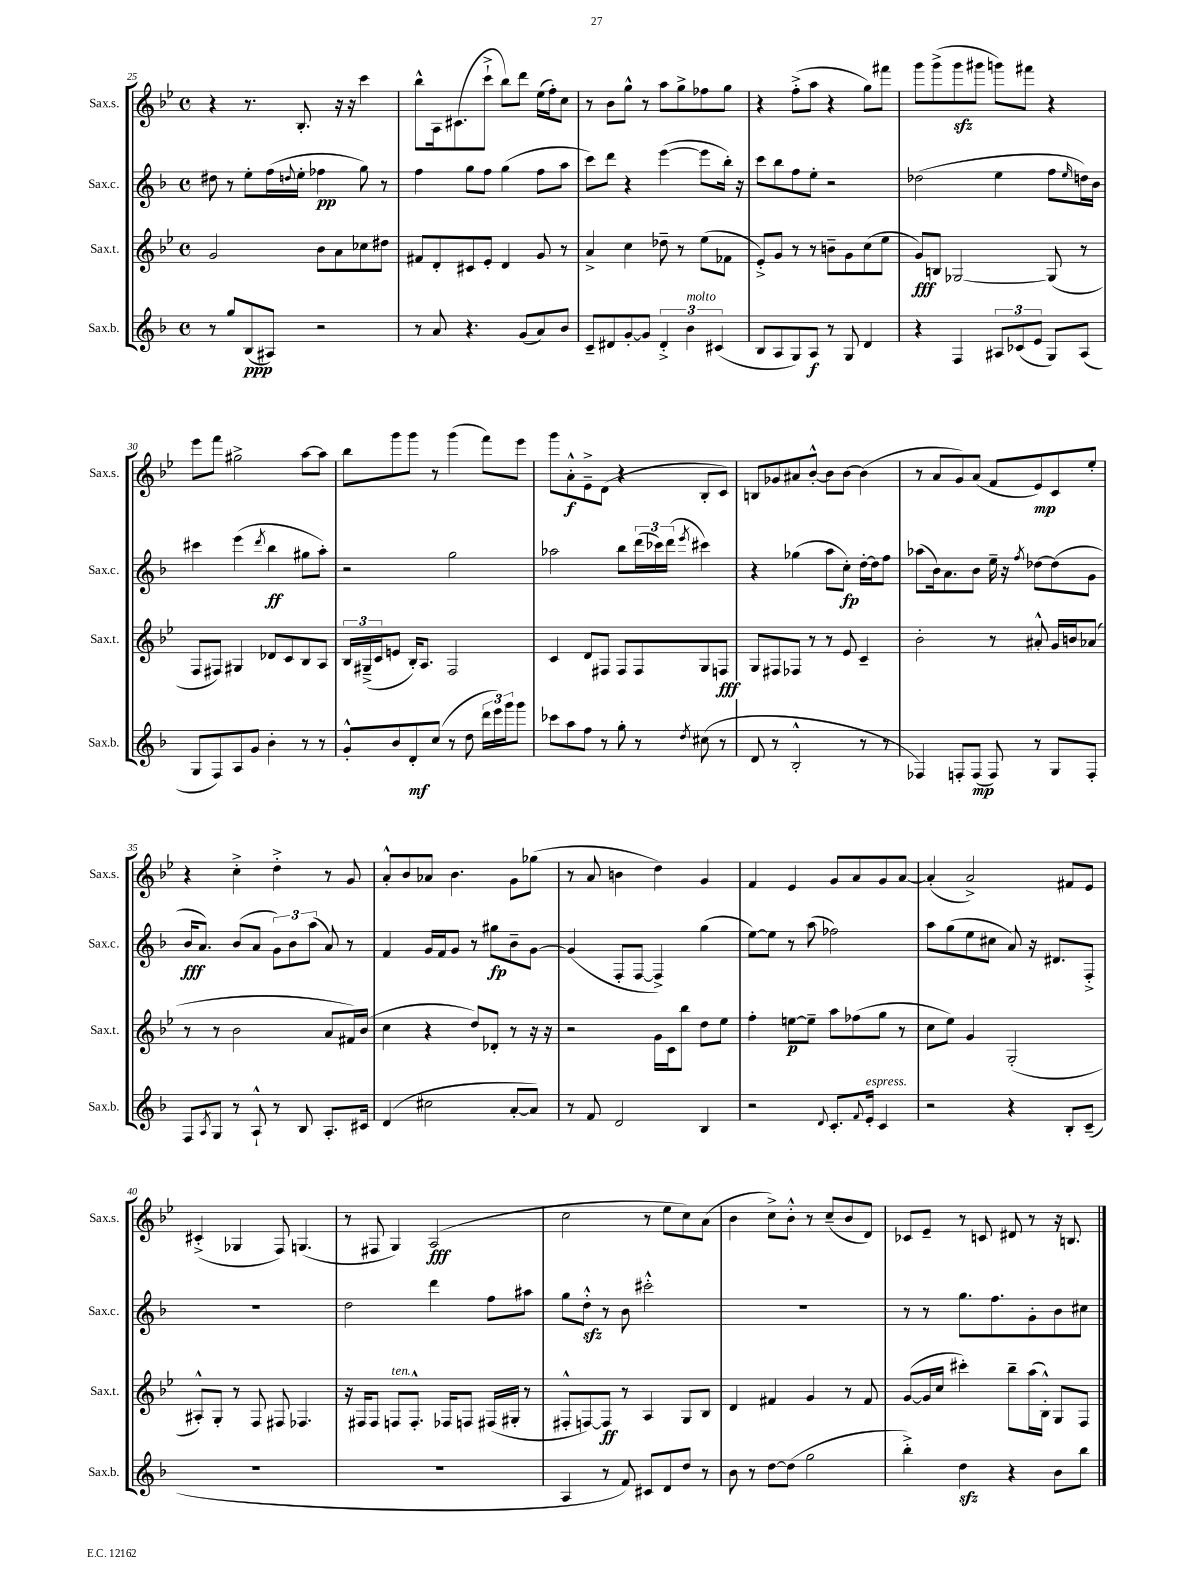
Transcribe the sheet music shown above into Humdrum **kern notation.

**kern	**kern	**kern	**kern
*staff4	*staff3	*staff2	*staff1
*clefG2	*clefG2	*clefG2	*clefG2
*k[b-]	*k[b-e-]	*k[b-]	*k[b-e-]
*M4/4	*M4/4	*M4/4	*M4/4
*met(c)	*met(c)	*met(c)	*met(c)
8r	2g/	8dd#\	4r
8gg/L	.	8r	.
(8B-/	.	8ee'\L	8.r
8A#/J)	.	(16ff\L	.
.	.	8qqdd/	.
.	.	16ee'\JJ	8.B-'/
2r	8b-\L	4ff-\	.
.	8a\	.	16r
.	.	.	16r
.	8cc-\	8gg\)	4ccc\
.	8dd#\J	8r	.
=	=	=	=
8r	8f#/L	4ff\	8bb-^^\L
8a/	8d'/	.	16A\k
.	.	.	(8.c#\
4.r	8c#/	8gg\L	.
.	8e-'/J	8ff\J	8ccc`^\J
.	4d/	(4gg\	8bb-\L)
(8g/L	.	.	8ddd\J
8a/)	8g/	8ff\L	(16ee-\LL
.	.	.	16ff'\J)
8b-/J	8r	8aa\J	8cc\J
=	=	=	=
8c~/L	4a^/	8ccc\L)	8r
8d#/	.	8ddd\J	8b-\L
[8g'/	4cc\	4r	8gg^^\J
8g/]J	.	.	8r
6d#'^/	8dd-~\	([4eee\	8aa\L
.	8r	.	8gg^\
6b-\	.	.	.
.	(8ee-\L	8eee\]L	8ff-\
(6c#/	.	.	.
.	8f-\J	16bb-'\Jk)	8gg\J
.	.	16r	.
=	=	=	=
8B-/L	8e-'^/L)	8ccc\L	4r
8A/	8g/J	8bb-\	.
8G/)	8r	8ff\	(8ff'^\L
8A/J	8r	8ee'\J	8aa\J
8r	8b~\L	2r	4r
8G/	8g\	.	.
4d/	(8cc\	.	8gg\L)
.	8ee-\J	.	8fff#\J
=	=	=	=
4r	8g/L)	(2dd-\	8ggg\L
.	8B/J	.	(8ggg^\
4F/	[2G-/	.	8ggg\
.	.	.	8ggg#\J
12A#/L	.	4ee\	8ggg\L)
(12c-/	.	.	.
.	.	.	8fff#\J
12e/J	.	.	.
8G/L)	(8G-/]	8ff\L	4r
.	.	16qqee/	.
(8A#/J	8r	16dd\L)	.
.	.	16b-\JJ	.
=	=	=	=
8G/L	8F/L	4ccc#\	8eee-\L
8F/)	8F#/J)	.	8fff\J
8A/	4G#/	(4eee\	2gg#^\
8g/J	.	.	.
.	.	8qddd/	.
4b-'\	8d-/L	4bb-\	.
.	8c/	.	.
8r	8B-/	8gg#\L	[8aa\L
8r	8A/J	8aa'\J)	8aa\]J
=	=	=	=
8g'^^/L	24B-/LL	2r	8bb-\L
.	(24G#~^/	.	.
.	24c/J	.	.
8b-/	8e/J	.	8ggg\
8d'/	16B-'/LK)	.	8ggg\J
.	8.A/J	.	.
(8cc/J	.	.	8r
8r	2F/	2gg\	(4ggg\
8dd\	.	.	.
24ddd\LL	.	.	8fff\L)
24eee\)	.	.	.
24ggg\J	.	.	.
8ggg\J	.	.	8eee-\J
=	=	=	=
8ccc-\L	4c/	2aa-\	8ggg\L
8aa\	.	.	8a'^^\
8ff\J	8d/L	.	8e-~^\
8r	8F#/J	.	(8d\J
8gg'\	8F#/L	8bb-\L	4r
8r	8F#/	(24ddd\L	.
.	.	24ccc-\)	.
.	.	(24ddd\JJ	.
8qdd/	.	8qeee/	.
(8cc#\	8G/	4ccc#\)	8B-'/L
8r	8F/J	.	8c/J)
=	=	=	=
8d/	8G/L	4r	8B/L
8r	8F#/	.	8g-/
2B-'^^/	8F-/J	(4gg-\	8a#/
.	8r	.	[8b-'^^/J
.	8r	8aa\L	8b-\]L
.	8e-/	8cc'\J)	[8b-\J
8r	4c~/	[16dd'\LL	(4b-\]
.	.	16dd\]J	.
8r	.	8ff\J	.
=	=	=	=
4F-/)	2b-'\	(8aa-\L	8r
.	.	16b-\k)	8a/L
.	.	8.a\	.
8F'/L	.	.	8g/)
(8F/J	.	8b-\J	(8a/J
8F/)	8r	16ee~\	8f/L
.	.	16r	.
.	.	8qff/	.
8r	8a#'^^/	[8dd-\L	8e-/)
8G/L	16g/LL	(8dd-\]	8c/
.	16b/J	.	.
8F'/J	(8a-/J	8g\J	8ee-'/J
=	=	=	=
8F/L	8r	16b-/LK	4r
.	.	8.a/J)	.
8qA/	.	.	.
8G/J	8r	.	.
8r	2b-\	(8b-/L	4cc'^\
8A`^^/	.	8a/J	.
8r	.	12g\L)	4dd'^\
.	.	12b-\	.
8B-/	.	.	.
.	.	(12aa\J	.
8.A'/L	8a/L	8a/)	8r
.	16f#/L)	8r	8g/
16c#/Jk	(16b-/JJ	.	.
=	=	=	=
(4d/	4cc\	4f/	8a'^^/L
.	.	.	8b-/
2cc#\	4r	16g/LL	8a-/J
.	.	16f/J	.
.	.	8g/J	4.b-\
.	8dd/L)	8r	.
.	8d-'/J	8gg#\L	.
[8a'/L	8r	8b-~\	8g\L
8a/]J)	16r	[8g\J	(8gg-\J
.	16r	.	.
=	=	=	=
8r	2r	(4g/]	8r
8f/	.	.	8a/
2d/	.	8F'/L	4b\
.	.	[8F/J	.
.	16g\LL	4F^/])	4dd\)
.	16c\J	.	.
.	8bb-\J	.	.
4B-/	8dd\L	(4gg\	4g/
.	8ee-\J	.	.
=	=	=	=
2r	4ff'\	[8ee\L)	4f/
.	.	8ee\]J	.
.	[8ee\L	8r	4e-/
.	8ee~\]J	(8aa\	.
8qqd/	.	.	.
8.c'/L	8aa\L	2ff-\)	8g/L
.	(8ff-\	.	8a/
8qqf/	.	.	.
16e'/Jk	.	.	.
4c/	8gg\J	.	8g/
.	8r	.	[8a/J
=	=	=	=
2r	8cc\L	8aa\L	(4a'/]
.	8ee-\J)	(8gg\	.
.	4g/	8ee\	2a^/)
.	.	8cc#\J	.
4r	(2G'/	8a/)	.
.	.	16r	.
.	.	8.d#/L	.
8B-'/L	.	.	8f#/L
(8c~/J	.	8F'^/J	8e-/J
=	=	=	=
1r	8A#'^^/L)	1r	(4c#'^/
.	8G'/J	.	.
.	8r	.	4G-/
.	8F/	.	.
.	8F#/	.	8F/)
.	4.F-/	.	(4.G/
=	=	=	=
1r	16r	2dd\	8r
.	16F#/LK	.	.
.	8F#/J	.	8F#/
.	8F/L	.	4G/)
.	8.F'^^/J	.	.
.	.	4ddd\	(2A/
.	16F-/LK	.	.
.	8F/J	.	.
.	(16F#/LL	8ff\L	.
.	16G#'/JJ	.	.
.	8r	8aa#\J	.
=	=	=	=
4A/	8F#'^^/L	8gg\L	2cc\
.	[8F/)	8dd'^^\J	.
8r	8F/]J	8r	.
8f/)	8r	8b-\	.
8c#/L	4A/	2ccc#'^^\	8r
8d/	.	.	8ee-\L
8dd/J	8G/L	.	8cc\)
8r	8B-/J	.	(8a\J
=	=	=	=
8b-\	4d/	1r	4b-\
8r	.	.	.
[8dd\L	4f#/	.	8cc^\L)
(8dd\]J	.	.	8b-'^^\J
2gg\	4g/	.	8r
.	.	.	(8cc~/L
.	8r	.	8b-/
.	8f#/	.	8d/J)
=	=	=	=
4bb-'^\)	([8g/L	8r	8c-/L
.	16g/]L	8r	8e-~/J
.	16cc/JJ	.	.
4dd\	4ccc#'\)	8.gg\L	8r
.	.	.	8c/
.	.	8.ff\	.
4r	8bb-~\L	.	8d#/
.	(16aa\L	8g'\	8r
.	16B-'^^\JJ)	.	.
8b-\L	8G/L	8b-\	16r
.	.	.	8.B/
8bb-\J	8F/J	8cc#\J	.
==	==	==	==
*-	*-	*-	*-
